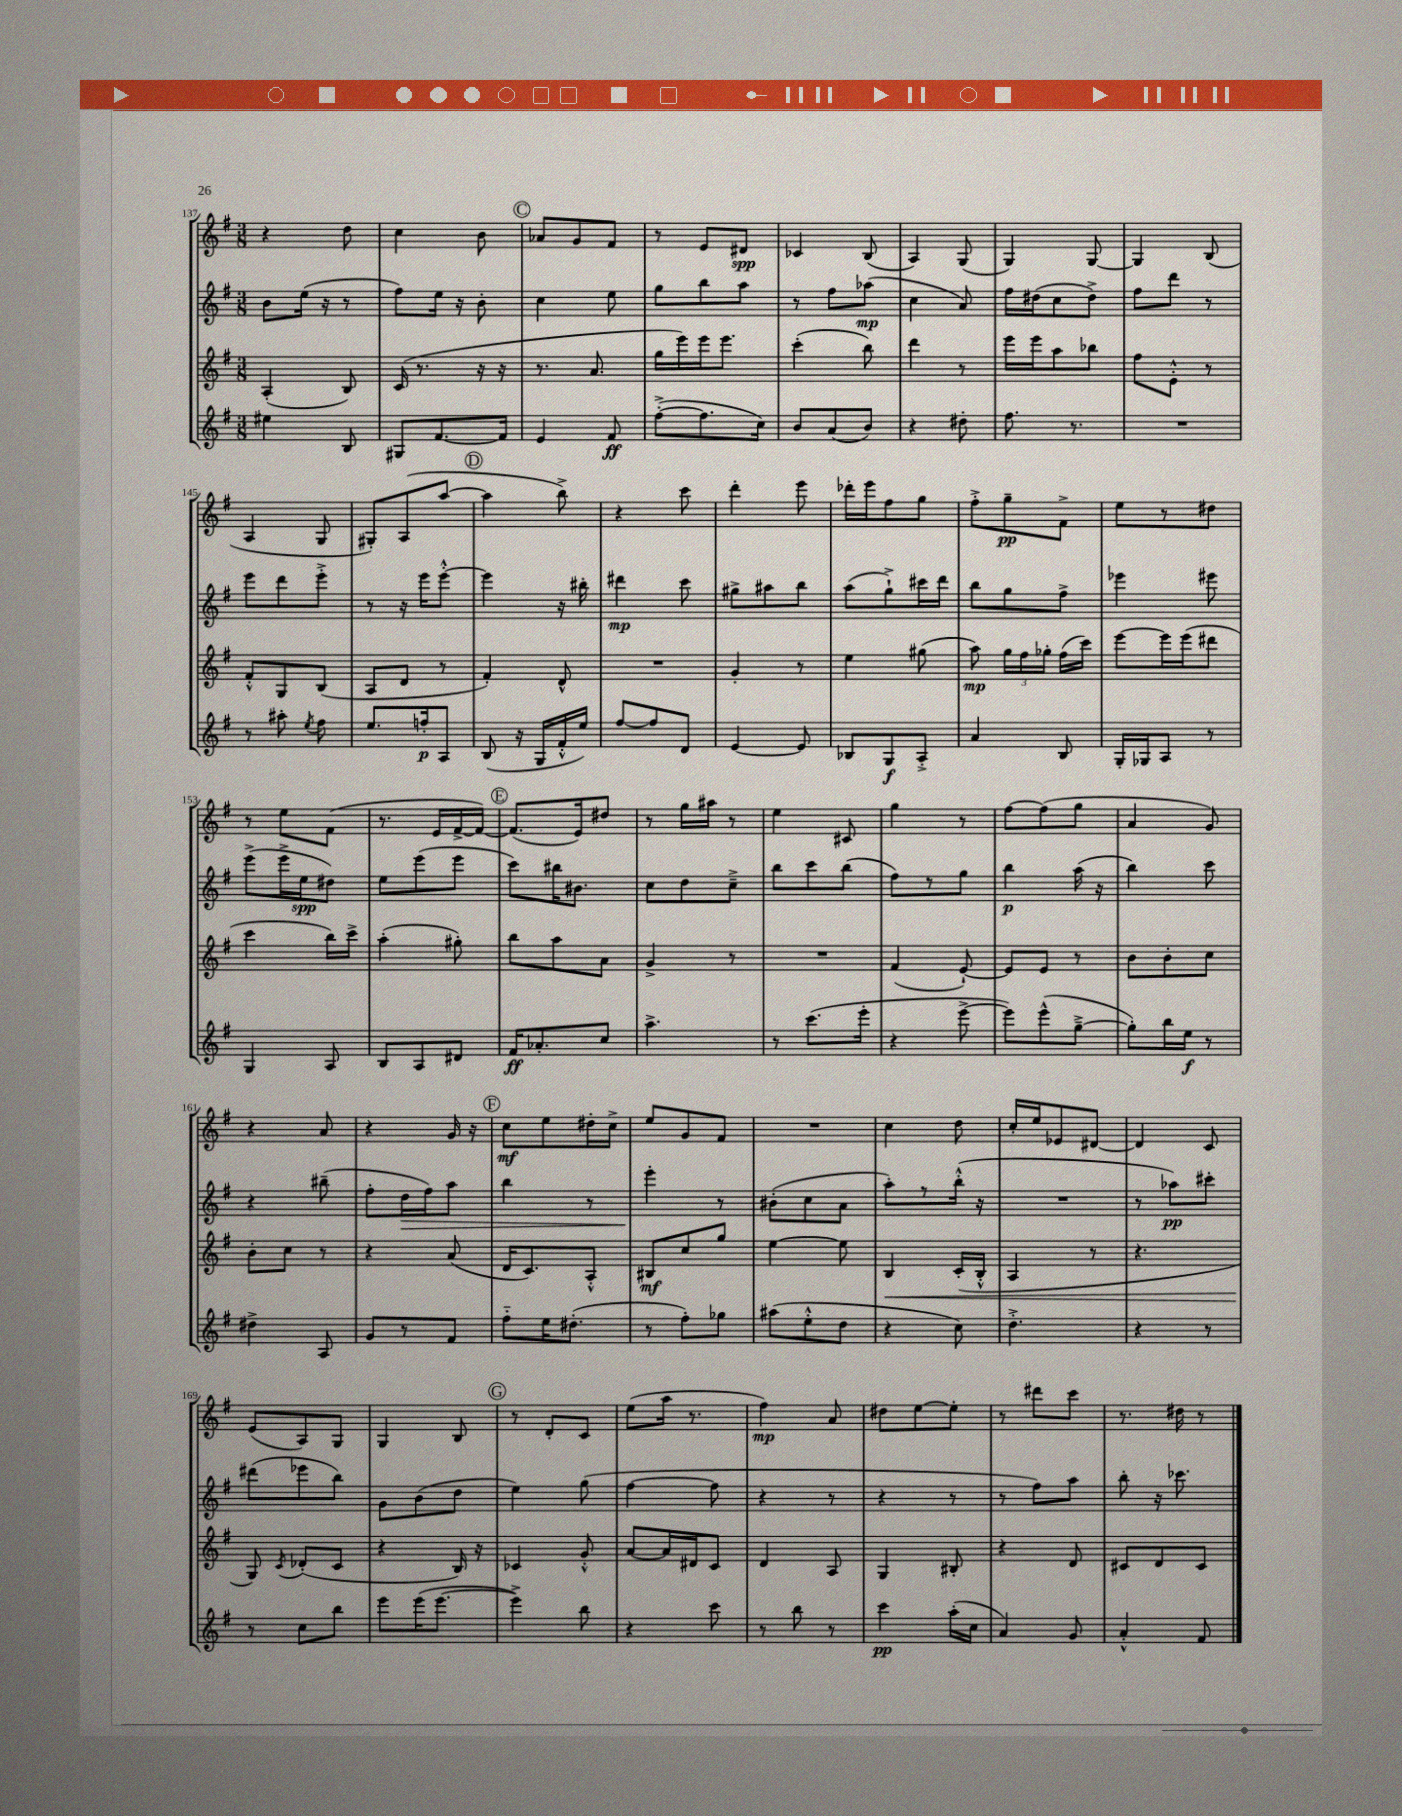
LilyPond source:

<<
\new StaffGroup <<
\new Staff = "s0" {
    \clef treble \key g \major \numericTimeSignature \time 3/8
    \autoBeamOff r4 d''8 |
    c''4 b'8 |
    \mark \markup { \circle "C" } aes'8[ g'8 fis'8] |
    r8 e'8[ dis'8]\spp |
    ces'4 b8( |
    a4) g8( |
    g4) g8~ |
    g4 b8( |
    a4 g8 |
    gis8[-.) a8( a''8]~ |
    \mark \markup { \circle "D" } a''4 b''8->) |
    r4 c'''8 |
    d'''4-. e'''8 |
    des'''16[-. e'''16 fis''8 g''8] |
    fis''8[-.-> g''8--\pp fis'8]-> |
    e''8[ r8 dis''8] |
    r8 e''8[ fis'8]( |
    r8. e'16[ fis'16~-> fis'16]~) |
    \mark \markup { \circle "E" } fis'8.[( e'16) dis''8] |
    r8 g''16[ ais''16] r8 |
    e''4 cis'8 |
    g''4 r8 |
    fis''8[~ fis''8( g''8] |
    a'4 g'8) |
    r4 a'8 |
    r4 g'16 r16 |
    \mark \markup { \circle "F" } c''8[\mf e''8 dis''16-. c''16]-> |
    e''8[ g'8 fis'8] |
    R4. |
    c''4 d''8 |
    c''16[-. e''16 ees'8 dis'8]~ |
    dis'4 c'8 |
    e'8[( a8) g8] |
    g4 b8 |
    \mark \markup { \circle "G" } r8 d'8[-. c'8] |
    e''8[( a''16] r8. |
    fis''4\mp) a'8 |
    dis''8[ e''8~ e''8]-. |
    r8 dis'''8[ c'''8] |
    r8. dis''16 r8 \bar "|." |
}
\new Staff = "s1" {
    \clef treble \key g \major \numericTimeSignature \time 3/8
    \autoBeamOff b'8[ e''16]( r16 r8 |
    fis''8[) e''16] r16 b'8-. |
    \mark \markup { \circle "C" } c''4 e''8 |
    g''8[ b''8 a''8] |
    r8 fis''8[ aes''8]\mp( |
    c''4 a'8) |
    fis''16[ dis''16( c''8 dis''8]->) |
    fis''8[ d'''8] r8 |
    e'''8[ d'''8 e'''8]-.-> |
    r8 r16 e'''16[ e'''8]~-.-^ |
    \mark \markup { \circle "D" } e'''4 r16 bis''16-. |
    dis'''4\mp c'''8 |
    gis''8[-> ais''8 b''8] |
    a''8[( g''8-!->) cis'''16 d'''16] |
    b''8[ g''8 fis''8]-> |
    ees'''4 eis'''8 |
    e'''8[->( e'''16-> e''16\spp dis''8]) |
    e''8[ e'''8( e'''8] |
    \mark \markup { \circle "E" } c'''8[) bis''16 bis'8.] |
    c''8[ d''8 c''8]---> |
    b''8[ c'''8 b''8]( |
    fis''8[) r8 g''8] |
    b''4\p a''16( r16 |
    b''4) c'''8 |
    r4 bis''8--( |
    fis''8[-. d''16\> fis''16) a''8] |
    \mark \markup { \circle "F" } b''4 r8 |
    e'''4-.\! r8 |
    bis'8[-.( c''8 a'8] |
    a''8[-.) r8 b''16]-.-^( r16 |
    R4. |
    r8 aes''8[\pp) cis'''8]-. |
    dis'''8[( ees'''8 b''8]) |
    g'8[ b'8( d''8] |
    \mark \markup { \circle "G" } e''4) g''8( |
    fis''4~ fis''8 |
    r4 r8 |
    r4 r8 |
    r8 fis''8[) a''8] |
    b''8-. r16 ces'''8. \bar "|." |
}
\new Staff = "s2" {
    \clef treble \key g \major \numericTimeSignature \time 3/8
    \autoBeamOff a4-.( b8) |
    c'16( r8. r16 r16 |
    \mark \markup { \circle "C" } r8. a'8. |
    g''16[ e'''16) e'''16 e'''8.] |
    c'''4-.( b''8) |
    d'''4 r8 |
    e'''16[ e'''16 a''8 bes''8] |
    fis''8[ e'8]-.-^ r8 |
    fis'8[-.-^ g8 b8]( |
    a8[ d'8] r8 |
    \mark \markup { \circle "D" } fis'4-.) d'8-^ |
    R4. |
    g'4-. r8 |
    e''4 gis''8( |
    a''8\mp) \tuplet 3/2 { g''16[ fis''16 ges''16]-. } fis''16[( c'''16]) |
    e'''8[~ e'''16 e'''16( dis'''8] |
    c'''4 b''16[) c'''16]-> |
    a''4-.( gis''8-.) |
    \mark \markup { \circle "E" } b''8[ a''8 a'8] |
    g'4-> r8 |
    R4. |
    fis'4( e'8~-!) |
    e'8[ e'8] r8 |
    b'8[ b'8-. c''8] |
    b'8[-. c''8] r8 |
    r4 a'8( |
    \mark \markup { \circle "F" } d'16[ c'8.) a8]-.-^ |
    bis8[\mf c''8 g''8] |
    e''4~ e''8 |
    b4\< c'16[-.( b16]-.-^ |
    a4 r8 |
    r4. |
    g8\!) \acciaccatura { c'8 } des'8[-.( c'8] |
    r4 b16) r16 |
    \mark \markup { \circle "G" } ces'4 g'8-.-^ |
    a'8[~ a'16 dis'16 c'8] |
    d'4 a8 |
    g4 bis8-. |
    r4 d'8 |
    cis'8[ d'8 cis'8] \bar "|." |
}
\new Staff = "s3" {
    \clef treble \key g \major \numericTimeSignature \time 3/8
    \autoBeamOff eis''4 b8 |
    gis8[ fis'8.~ fis'16] |
    \mark \markup { \circle "C" } e'4 fis'8\ff |
    fis''8[~-.->( fis''8. c''16]) |
    b'8[ a'8( b'8]) |
    r4 dis''8-. |
    fis''8. r8. |
    R4. |
    r8 ais''8-. \acciaccatura { e''8 } fis''8 |
    e''8.[ f''16-.\p a8] |
    \mark \markup { \circle "D" } b8( r16 g16[ fis'16-.-^ e''16]) |
    fis''8[~ fis''8 d'8] |
    e'4~ e'8 |
    bes8[ g8\f a8]-.-> |
    a'4 b8 |
    g16[-. ges16 a8] r8 |
    g4 a8 |
    b8[ a8 dis'8] |
    \mark \markup { \circle "E" } fis'16[\ff aes'8.-. c''8] |
    a''4.-> |
    r8 c'''8.[( e'''16]-. |
    r4 e'''8~-> |
    e'''8[) e'''8-^( g''8]~---> |
    g''8[-.) b''16 e''16]\f r8 |
    dis''4-> a8 |
    g'8[ r8 fis'8] |
    \mark \markup { \circle "F" } fis''8[-_ e''16 dis''8.]-.( |
    r8 fis''8[-.) ges''8] |
    ais''8[( e''8-.-^ d''8] |
    r4 c''8) |
    d''4.-.-> |
    r4 r8 |
    r8 c''8[ b''8] |
    e'''8[ e'''16( e'''8.]~ |
    \mark \markup { \circle "G" } e'''4->) b''8 |
    r4 c'''8 |
    r8 b''8 r8 |
    c'''4\pp a''16[-.( c''16] |
    a'4) g'8 |
    a'4-.-^ fis'8 \bar "|." |
}
>>
>>
\layout { \context { \Score currentBarNumber = #137 } }
